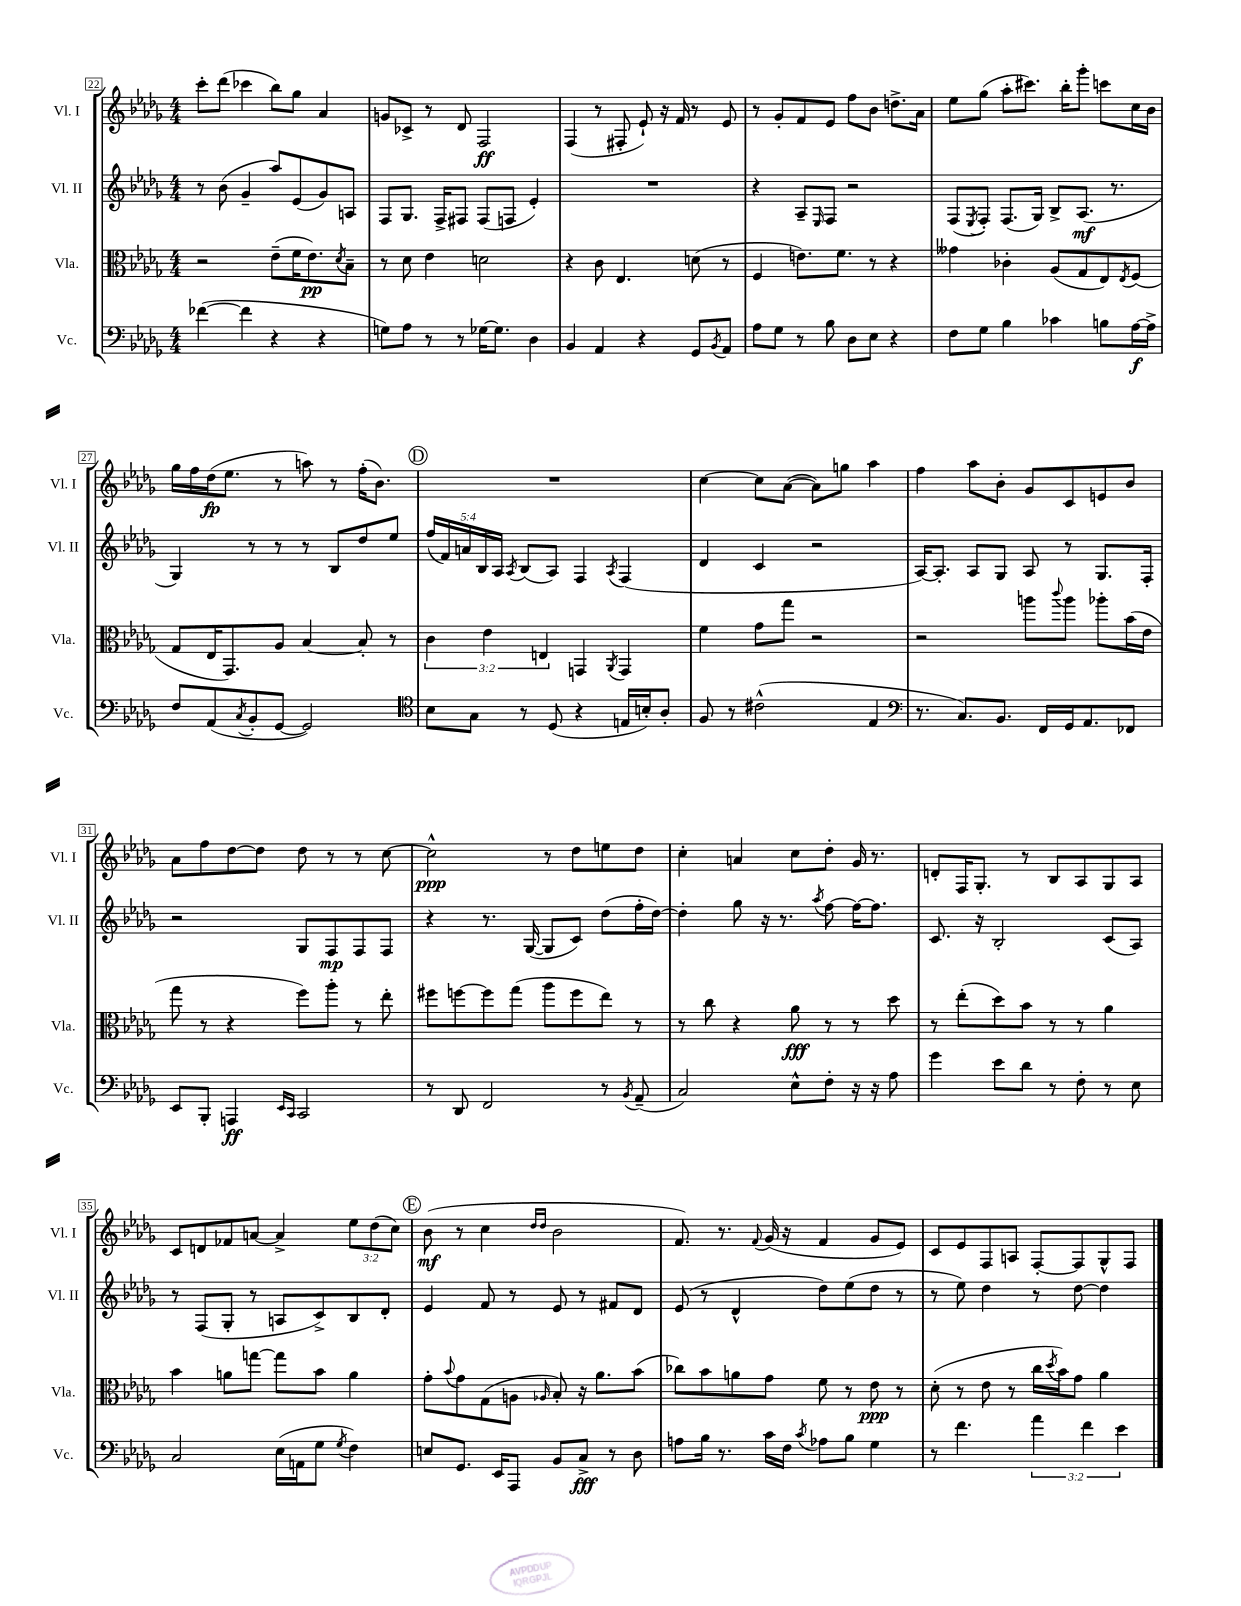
<<
\new StaffGroup <<
\new Staff = "s0" \with { instrumentName = "Vl. I" shortInstrumentName = "Vl. I" } {
    \clef treble \key des \major \numericTimeSignature \time 4/4 \override Staff.TupletNumber.text = #tuplet-number::calc-fraction-text
    c'''8-. des'''8( ces'''4 bes''8) ges''8 aes'4 |
    g'8 ces'8-> r8 des'8 f2\ff |
    f4( r8 fis8-. ees'8-!) r16 f'16 r8 ees'8 |
    r8 ges'8-. f'8 ees'8 f''8 bes'8 d''8.-> aes'16 |
    ees''8 ges''8( aes''8-. cis'''8.) bes''16-. ges'''8-. c'''8 c''16 bes'16 |
    ges''16 f''16 des''16\fp( ees''8. r8 a''8) r8 f''16-.( bes'8.) |
    \mark \markup { \circle "D" } R1 |
    c''4~ c''8 aes'8~( aes'8) g''8 aes''4 |
    f''4 aes''8 bes'8-. ges'8 c'8 e'8 bes'8 |
    aes'8 f''8 des''8~ des''8 des''8 r8 r8 c''8~ |
    c''2-^\ppp r8 des''8 e''8 des''8 |
    c''4-. a'4 c''8 des''8-. ges'16 r8. |
    d'8-. f16 ges8.-. r8 bes8 aes8 ges8 aes8 |
    c'8 d'8 fes'8 a'8~ a'4-> \tuplet 3/2 { ees''8 des''8( c''8) } |
    \mark \markup { \circle "E" } bes'8\mf( r8 c''4 \grace { des''16 des''16 } bes'2 |
    f'8.) r8. \appoggiatura { f'8 } ges'16( r16 f'4 ges'8 ees'8) |
    c'8 ees'8 f8 a8 f8~-. f8 ges8-^ f8 \bar "|." |
}
\new Staff = "s1" \with { instrumentName = "Vl. II" shortInstrumentName = "Vl. II" } {
    \clef treble \key des \major \numericTimeSignature \time 4/4 \override Staff.TupletNumber.text = #tuplet-number::calc-fraction-text
    r8 bes'8( ges'4-- aes''8) ees'8( ges'8) a8 |
    f8 ges8. f16-> fis8 fis8( f8 ees'4-.) |
    R1 |
    r4 aes8-- \grace { ees16 } f8 r2 |
    f8( \acciaccatura { ees8 } f8-.) f8.( ges16) bes8-> aes8.\mf( r8. |
    ges4) r8 r8 r8 bes8 des''8 ees''8 |
    \mark \markup { \circle "D" } \tuplet 5/4 { f''16( f'16) a'16 bes16 aes16 } \acciaccatura { aes8 } bes8( aes8) f4 \acciaccatura { aes8 } f4( |
    des'4 c'4 r2 |
    aes16~) aes8.-. aes8 ges8 aes8 r8 ges8. f16-. |
    r2 ges8 f8\mp f8 f8 |
    r4 r8. ges16~( ges8 c'8) des''8( f''16-. des''16~) |
    des''4-. ges''8 r16 r8. \acciaccatura { aes''8 } f''8~ f''16~ f''8. |
    c'8. r16 bes2-. c'8( aes8) |
    r8 f8( ges8-. r8 a8 c'8->) bes8 des'8-. |
    \mark \markup { \circle "E" } ees'4 f'8 r8 ees'8 r8 fis'8 des'8 |
    ees'8( r8 des'4-^ des''8) ees''8( des''8 r8 |
    r8 ees''8) des''4 r8 des''8~ des''4 \bar "|." |
}
\new Staff = "s2" \with { instrumentName = "Vla." shortInstrumentName = "Vla." } {
    \clef alto \key des \major \numericTimeSignature \time 4/4 \override Staff.TupletNumber.text = #tuplet-number::calc-fraction-text
    r2 ees'8--( f'16 ees'8.\pp) \acciaccatura { des'8 } bes8-- |
    r8 des'8 ees'4 d'2 |
    r4 c'8 ees4. d'8( r8 |
    f4 e'8.) f'8. r8 r4 |
    geses'4 ces'4-. aes8( ges8 ees8) \acciaccatura { ees8 } f8( |
    ges8 ees16 ges,8.) aes8 bes4~ bes8-. r8 |
    \mark \markup { \circle "D" } \tuplet 3/2 { c'4 ees'4 e4 } g,4 \acciaccatura { aes,8 } g,4 |
    f'4 ges'8 ges''8 r2 |
    r2 a''8 \appoggiatura { c'''8 } a''8 aes''8-. bes'16( ees'16 |
    ges''8 r8 r4 f''8) aes''8-. r8 ees''8-. |
    fis''8 f''8~ f''8 ges''8( aes''8 f''8 ees''8) r8 |
    r8 c''8 r4 aes'8\fff r8 r8 des''8 |
    r8 ees''8-.( des''8) bes'8 r8 r8 aes'4 |
    bes'4 a'8 g''8~ g''8 bes'8 a'4 |
    \mark \markup { \circle "E" } ges'8-. \appoggiatura { bes'8 } ges'8 ges8( a8 \grace { aes16 } bes8-.) r16 aes'8. bes'8( |
    ces''8) bes'8 a'8 ges'8 f'8 r8 ees'8\ppp r8 |
    des'8-.( r8 ees'8 r8 c''16 \acciaccatura { des''8 } bes'16) ges'8 aes'4 \bar "|." |
}
\new Staff = "s3" \with { instrumentName = "Vc." shortInstrumentName = "Vc." } {
    \clef bass \key des \major \numericTimeSignature \time 4/4 \override Staff.TupletNumber.text = #tuplet-number::calc-fraction-text
    fes'4~( fes'4 r4 r4 |
    g8) aes8 r8 r8 ges16~ ges8. des4 |
    bes,4 aes,4 r4 ges,8 \acciaccatura { bes,8 } aes,8 |
    aes8 ges8 r8 bes8 des8 ees8 r4 |
    f8 ges8 bes4 ces'4 b8 aes16~\f aes16-> |
    f8 aes,8( \acciaccatura { c8 } bes,8-. ges,8~ ges,2) |
    \mark \markup { \circle "D" } \clef tenor bes8 ges8 r8 des8( r4 e16 b16-.) aes8-. |
    f8 r8 cis'2-^( ees4 |
    \clef bass r8. c8.) bes,8. f,16 ges,16 aes,8. fes,8 |
    ees,8 bes,,8-. a,,4\ff \grace { ees,16 c,16 } c,2 |
    r8 des,8 f,2 r8 \acciaccatura { bes,8 } aes,8--( |
    c2) ees8-^ f8-. r16 r16 aes8 |
    ges'4 ees'8 des'8 r8 f8-. r8 ees8 |
    c2 ees16( a,16 ges8 \acciaccatura { ges8 } f4) |
    \mark \markup { \circle "E" } e8 ges,8. ees,16 aes,,8 bes,8 c8->\fff r8 des8 |
    a8 bes16 r8. c'16 f16 \acciaccatura { c'8 } aes8 bes8 ges4 |
    r8 f'4. \tuplet 3/2 { aes'4 f'4 ees'4 } \bar "|." |
}
>>
>>
\layout { \context { \Score currentBarNumber = #22 \override BarNumber.stencil = #(make-stencil-boxer 0.1 0.3 ly:text-interface::print) } }
